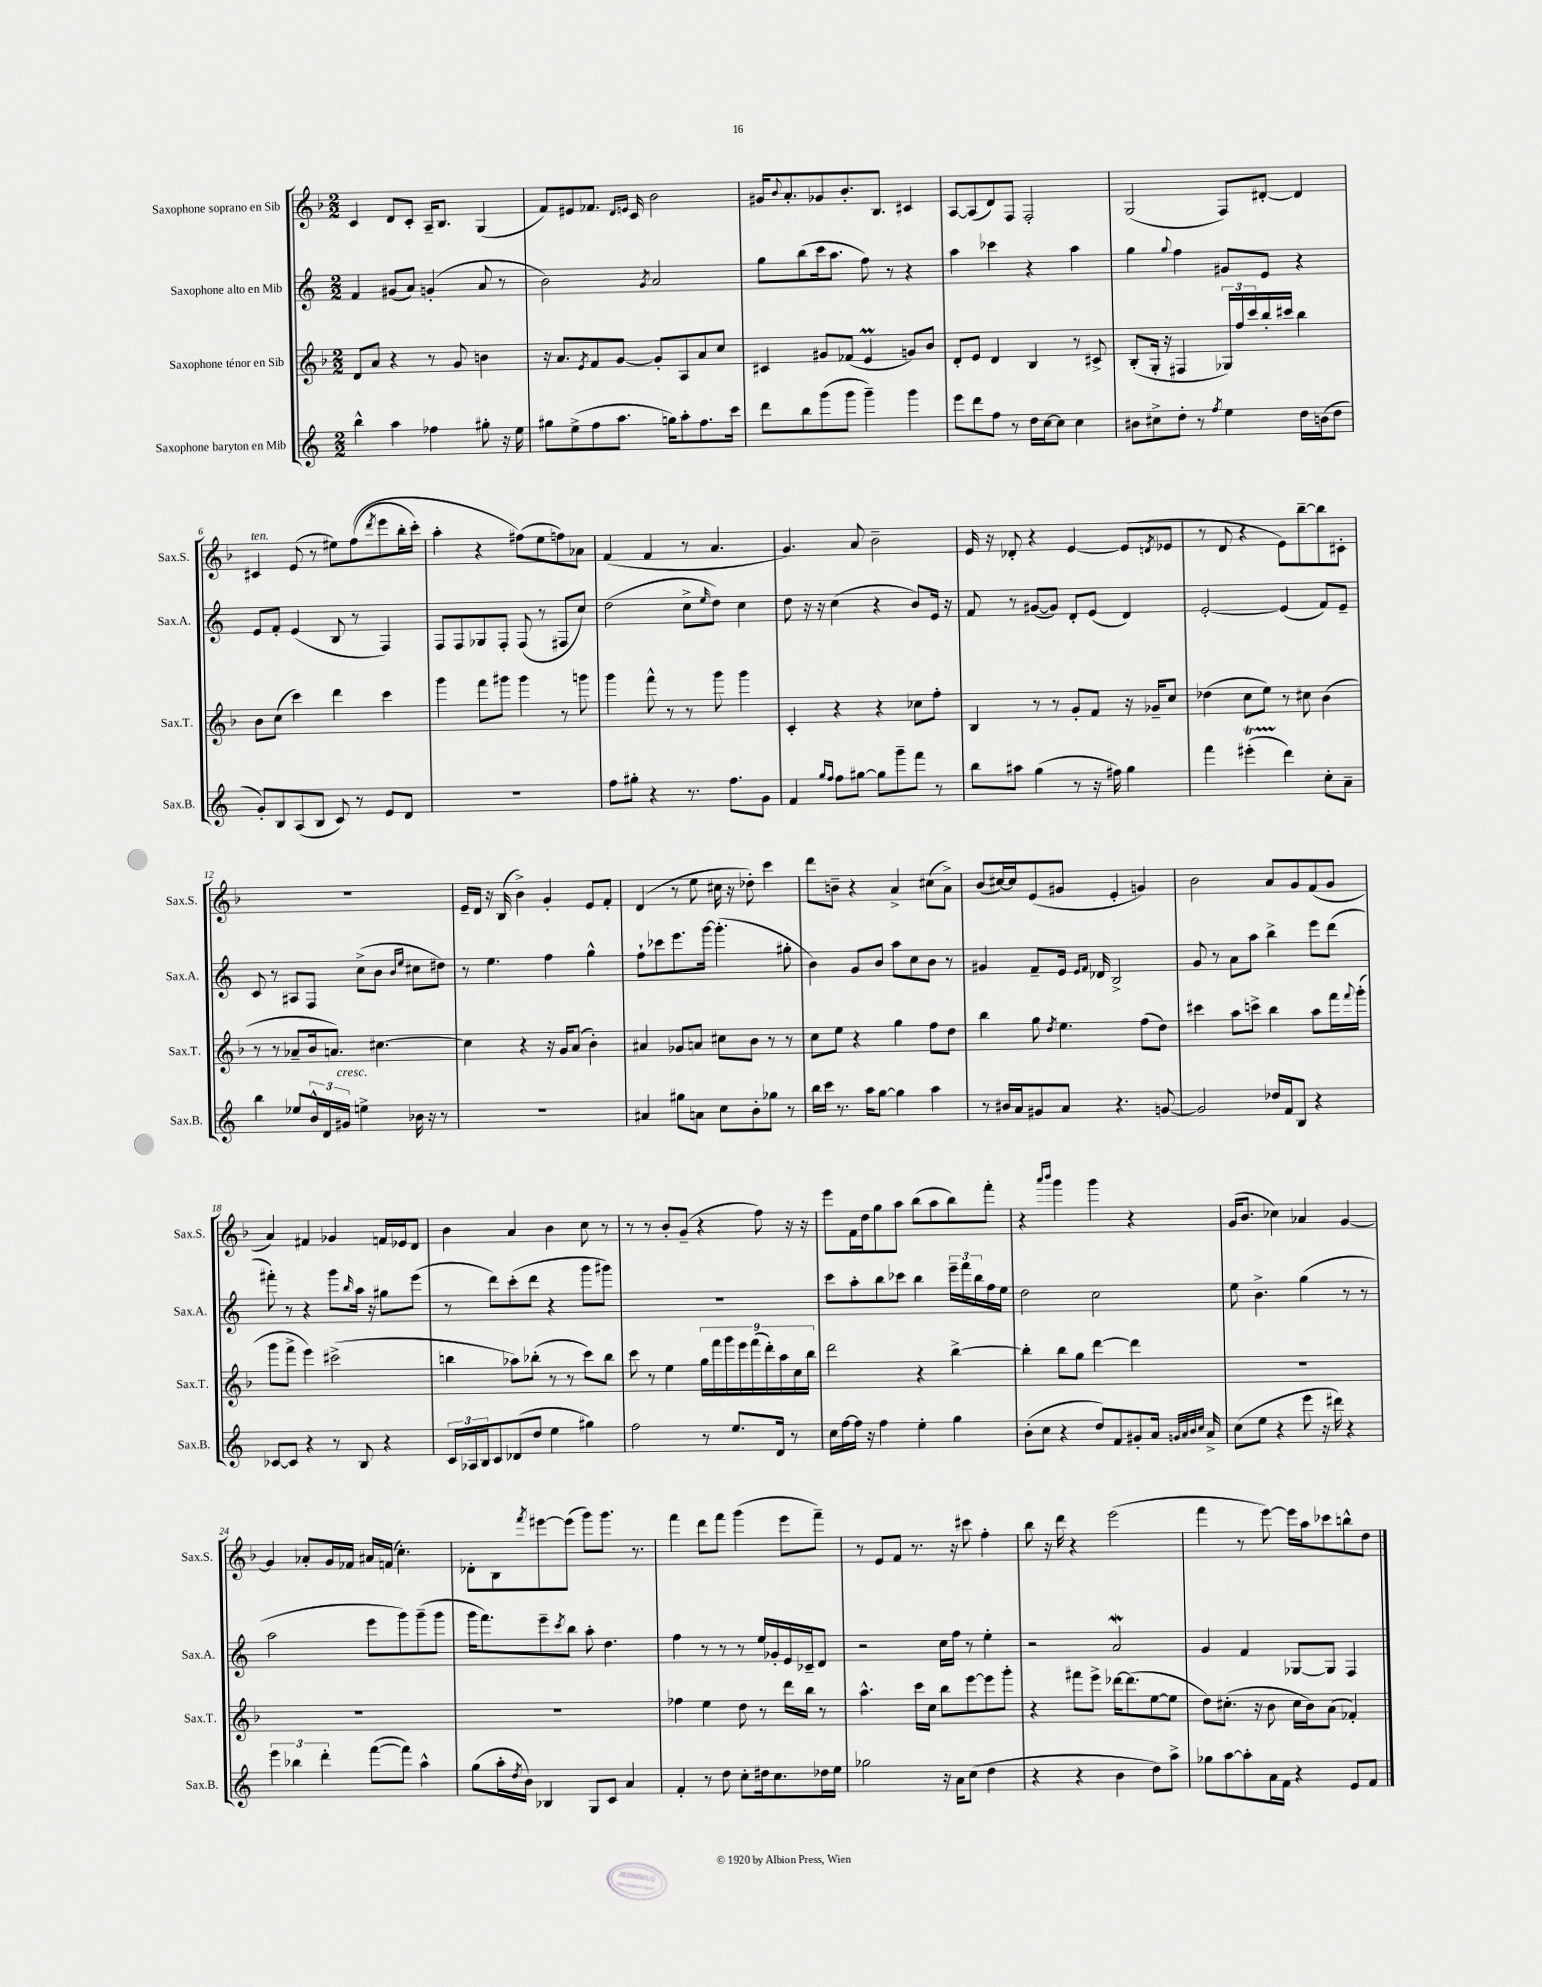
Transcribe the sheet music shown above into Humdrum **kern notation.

**kern	**kern	**kern	**kern
*part4	*part3	*part2	*part1
*staff4	*staff3	*staff2	*staff1
*I"Saxophone baryton en Mib	*I"Saxophone ténor en Sib	*I"Saxophone alto en Mib	*I"Saxophone soprano en Sib
*I'Sax.B.	*I'Sax.T.	*I'Sax.A.	*I'Sax.S.
*clefG2	*clefG2	*clefG2	*clefG2
*k[]	*k[b-]	*k[]	*k[b-]
*M2/2	*M2/2	*M2/2	*M2/2
=1	=1	=1	=1
4bb^^\	8d/L	4f/	4c/
.	8a/J	.	.
4aa\	4r	(8g#X/L	8d/L
.	.	8a/J)	8c'/J
4ff-X\	8r	(4gn'/	16A~/KL
.	.	.	8.B-/J
.	8g/	.	.
8gg#X'\	4bn\	8a/	(4G/
16r	.	8r	.
16ee\	.	.	.
=2	=2	=2	=2
8gg#X\L	16r	2b\)	8f/L)
.	8.a/L	.	.
(8ee^\	.	.	8e#X/
.	8qe/	.	.
8ff\	8f/	.	8.f-X/J
8.aa\J	[8g/J	.	.
.	.	.	16qqd/LL
.	.	.	16qqen/JJ
.	.	.	16c/
.	.	8qg/	.
.	8g'/L]	2a/	2b-\
16ggn\KL)	.	.	.
8aa'\	8A/	.	.
8.ff\	8a/	.	.
.	8cc/J	.	.
16ccc\Jk	.	.	.
=3	=3	=3	=3
8ddd\L	4c#X/	8gg\L	16g#X/KL
.	.	.	8qqb-/
.	.	.	8.a'/
8bb\	.	(8bb\	.
(8ggg\	8g#X/L	16ccc\k	8g-X/
.	.	8.aa\J	.
8ggg\J	(8f-X/J	.	8.b-'/
4ggg~\)	4em/	8ff\)	.
.	.	.	8.B-/J
.	.	8r	.
4ggg\	8gn/L)	4r	4c#X/
.	8b-/J	.	.
=4	=4	=4	=4
8eee\L	8d'/L	4aa\	[8A/L
8ddd\	8e/J	.	(8A/]
8ff\J	4d/	4ccc-X\	8d/)
8r	.	.	8F/J
16dd\LL	4B-/	4r	2F'/
[16cc\J	.	.	.
8cc\J]	.	.	.
4cc\	8r	4aa\	.
.	8c#X^/	.	.
=5	=5	=5	=5
8b#X\L	(8B-'/L	4gg\	(2G/
8cc#X^\	16G'/Jk	.	.
.	16r	.	.
.	.	8qqgg/	.
8dd'\J	4F#X/	4ff\	.
8r	.	.	.
8qff/	.	.	.
4ee\	24G-X/LL)	8g#X/L	8F/L)
.	24ff/	.	.
.	24ccc/	.	.
.	16bb-'/	8e/J	[8d#X'/J
.	16ccc#X/JJ	.	.
16dd\LL	4bb-\	4r	4d#/]
(16bn\J	.	.	.
8dd\J	.	.	.
!!LO:LB:g=z
=6	=6	=6	=6
!	!	!	!LO:TX:a:i:t=ten.
8g'/L)	8b-\L	8e/L	4c#X/
8B/	(8cc\J	8f'/J	.
(8A/	4ccc\)	(4e/	(8e/
8B/J	.	.	8r
8c/)	4ddd\	8B/	8ee#X\L)
8r	.	8r	((8ff\
.	.	.	8qddd/
8e/L	4ccc\	4F/)	8eee\
8d/J	.	.	16bb-'\L
.	.	.	16ccc'\JJ)
=7	=7	=7	=7
1r	4ggg\	8F/L	4aa'\
.	.	8F/	.
.	8fff\L	8G-X/	4r
.	8ggg#X\J	8F'/J	.
.	4ggg#\	(8F/	(8ff#X\L)
.	.	8r	8ee\
.	8r	8F#X/L	8ffn\)
.	8gggn\	8cc/J)	8a-X\J
=8	=8	=8	=8
8ff\L	4ggg\	(2dd\	(4f/
8gg#X'\J	.	.	.
4r	8fff^^\	.	4f/
.	8r	.	.
8.r	8r	8cc^\L	8r
.	.	16qqee/	.
.	8ggg\	8dd\J)	4.a/
8.ff\L	.	.	.
.	4ggg\	4cc\	.
8g\J	.	.	.
=9	=9	=9	=9
4f/	4c'/	8dd\	4.g/)
.	.	16r	.
.	.	16r	.
16qqgg/LL	.	.	.
16qqff/JJ	.	.	.
8ff\L	4r	(4cc\	.
[8gg#X\J	.	.	8a/
8gg#\L]	4r	4r	2b-~\
8ggg~\	.	.	.
8fff\J	8cc-X\L	8b/L)	.
8r	8ff'\J	16e/Jk	.
.	.	16r	.
=10	=10	=10	=10
8bb\L	4B-/	8f/	16e/
.	.	.	16r
8aa#X\J	.	8r	8d-X'/
(4gg\	8r	([8g#X/L	4r
.	8r	8g#/J])	.
8r	8g'/L	8d'/L	[4e/
16r	8f/J	(8e/J	.
16ff#X\)	.	.	.
4gg\	16r	4d/)	(8e/L]
.	16g-X~/KL	.	.
.	.	.	8qdn/
.	8cc/J	.	8e-X/J
=11	=11	=11	=11
4fff\	(4dd-X\	[2e'/	8r
.	.	.	8d/
(4eee#Xt'\	8cc\L	.	4r
.	8ee\J)	.	.
4ddd\)	8r	(4e/]	8e\L)
.	8cc#X\	.	[8bb-~\
8cc'\L	(4b-\	8f/L)	8bb-\]
8a~\J	.	8e~/J	8c#X'\J
!!LO:LB:g=z
=12	=12	=12	=12
4bb\	8r	8c/	1r
.	8r	8r	.
8ee-X/L	8a-X~/L	8A#X/L	.
24b^^/L	16b-/k	8F/J	.
24d/	.	.	.
.	8.an/J)	.	.
!LO:TX:a:i:t=cresc.	!	!	!
24g#X/JJ	.	.	.
4een^\	.	(8cc^\L	.
.	[4.cc#X\	8b\J	.
.	.	16qqb/LL	.
.	.	16qqee/JJ	.
16b-X\	.	8cc#X\L	.
16r	.	.	.
8r	.	8dd#X\J)	.
=13	=13	=13	=13
1r	4cc#\]	8r	16e~/LL
.	.	.	16d/JJ
.	.	4.ee\	16r
.	.	.	(16B-/
.	4r	.	4b-^\)
.	16r	4ff\	4g'/
.	16g/KL	.	.
.	(8a/J	.	.
.	4b-'\)	4gg^^\	8e/L
.	.	.	8f'/J
=14	=14	=14	=14
4a#X/	4a#X/	8ff`\L	(4d/
.	.	8ccc-X\	.
8gg#X\L	8g-X/L	8.eee\	8r
8an\J	8an/J	.	8ee\
.	.	[16ggg\Jk	.
8cc\L	8cc#X\L	(4.ggg'\]	16cc#X\
.	.	.	16r
8b'\	8b-\J	.	8dd-X'\)
8gg-X\J	8r	.	4ccc\
8r	8r	8gg#X'\	.
=15	=15	=15	=15
16bb\LL	8cc\L	4b\)	8ddd\L
16ccc\JJ	.	.	.
8.r	8ee\J	.	8bn~\J
.	4r	8g/L	4r
16aa\KL	.	.	.
[8gg\J	.	8b/J	.
4gg\]	4gg\	8aa\L	4a^/
.	.	8cc\	.
4aa\	8ff\L	8b\J	(8cc#X\L
.	8dd\J	8r	8a^\J)
=16	=16	=16	=16
8r	4bb-\	4g#X/	(8b-/L
16b#X/LL	.	.	[16cc#X/L)
16a/J	.	.	16cc#/J]
8g#X/	8gg\	8f~/L	(8e/
.	8qdd/	.	.
8a/J	4.ee\	16e/Jk	8g#X/J
.	.	16qqe/LL	.
.	.	16qqf/JJ	.
.	.	16d-X/	.
4.r	.	2B^/	4e'/
.	(8ff\L	.	4gn/)
[8gn/	8dd\J)	.	.
=17	=17	=17	=17
2g/]	4ccc#X\	8g/	2b-\
.	.	8r	.
.	8aa\L	8a\L	.
.	8cccn^\J	8aa\J	.
16dd-X/LL	4bb-\	4bb^\	8a/L
16f/J	.	.	.
8B/J	.	.	8g/
4r	8aa\L	8eee\L	(8f/
.	16fff\L	(8ddd\J	8g/J
.	8qqfff/	.	.
.	(16ggg'\JJ	.	.
!!LO:LB:g=z
=18	=18	=18	=18
[8c-X/L	8ggg\L	8fff#X'\)	4a/)
8c-/J]	8fff^\J	8r	.
4r	4eee\)	4r	4f#X/
8r	(2ccc#X^\	8ggg\L	4g-X/
.	.	16qqbb/	.
8B/	.	16aa\Jk	.
.	.	16r	.
4r	.	8gg#X\L	16fn/LL
.	.	.	16e-X/J
.	.	(8eee\J	8d/J
=19	=19	=19	=19
24c/LL	4bbn\	8r	4b-\
24A-X/	.	.	.
24B/J	.	.	.
8c/	.	8ddd\L)	.
(8d-X/	8aa-X\L)	(8ccc'\	4a/
8dd/J	(8bb-X'\J	8ddd\J	.
4ee\	8r	4r	4b-\
.	8r	.	.
4gg#X\)	8ccc\L)	8ggg\L	8cc\
.	8bb-\J	8ggg#X\J)	8r
=20	=20	=20	=20
2ff\	8ccc\	1r	8r
.	8r	.	8r
.	4ee\	.	8b-'/L
.	.	.	(8g~/J
8r	18gg\LL	.	4r
.	18fff\	.	.
.	18ggg\	.	.
8.ee/L	.	.	.
.	18eee\	.	.
.	(18fff\	.	.
.	.	.	8ff\)
.	18ddd'\)	.	.
16d/Jk	.	.	.
.	18aa\	.	.
8r	.	.	16r
.	18cc\	.	.
.	.	.	16r
.	18bb-\JJ	.	.
=21	=21	=21	=21
16cc\LL	2ddd\	8ccc\L	8eee\L
[16ff\	.	.	.
16ff\JJ]	.	8aa'\	16f\L
16r	.	.	16dd\J
4ff\	.	8bb\	8gg\
.	.	8ccc-X\J	8aa\J
4ee'\	4r	4bb\	(8bb-\L
.	.	.	8aa\
4gg\	[4bb-^\	24eee~\LL	8bb-\)
.	.	24fff\	.
.	.	24bb\	.
.	.	16ff\	8fff'\J
.	.	16ee\JJ	.
=22	=22	=22	=22
(8b'\L	4bb-'\]	2dd\	4r
8cc\J	.	.	.
.	.	.	16qqaaa/LL
.	.	.	16qqbbb-/JJ
4r	8bb-\L	.	4ggg\
.	8gg\J	.	.
8dd/L)	[4ddd\	2cc\	4ggg\
8f/	.	.	.
8g#X'/	4ddd\]	.	4r
16a/Jk	.	.	.
32qqgn/LLL	.	.	.
32qqa/	.	.	.
32qqb/	.	.	.
32qqcc/JJJ	.	.	.
16a^/	.	.	.
=23	=23	=23	=23
(8cc\L	1r	8ee\	(16g/KL
.	.	.	8.b-/J
8ee\J	.	4.b^\	.
4r	.	.	4cc-X\)
8eee\	.	(4gg\	4a-X/
16r	.	.	.
16ddd#X\)	.	.	.
4r	.	8r	[4g/
.	.	8r	.
!!LO:LB:g=z
=24	=24	=24	=24
6eee\	1r	2aa\	4g/]
6bb-X\	.	.	.
.	.	.	8a-X'/L
6ddd'\	.	.	.
.	.	.	16g/L
.	.	.	16f-X/JJ
([8fff\L	.	8eee\L	16a#X/LL
.	.	.	(16fn/JJ
8fff\J])	.	8ggg\)	4.cc'\)
4aa^^\	.	(8ggg~\	.
.	.	8ggg\J	.
=25	=25	=25	=25
(8gg\L	1r	16ggg\KL	8d-X'\L
.	.	8.fff\)	.
16aa'\L	.	.	8B-\
8qdd/	.	.	.
16b\JJ)	.	.	.
.	.	.	8qfff/
4B-X/	.	8eee~\	[8eee#X\
.	.	8qccc/	.
.	.	8bb\J	(8eee#\J]
8G/L	.	8aa'\	8ggg\L)
8c/J	.	4.dd\	8.ggg\J
4a/	.	.	.
.	.	.	8.r
=26	=26	=26	=26
4f'/	4ff-X\	4ff\	4fff\
8r	4ee\	8r	8ddd\L
8dd\	.	8r	8fff\J
8cc'\L	8dd\	8r	(4ggg\
16dd#X\k	8r	16ee/LL	.
8.cc\	.	16g-X'/	.
.	16ddd\LL	16e/	8eee\L
.	16bb-\JJ	16c-X~/J	.
16dd-X\L	8r	8d/J	8fff~\J)
16ee\JJ	.	.	.
=27	=27	=27	=27
2gg-X\	4.aa^^\	2r	8r
.	.	.	8e/L
.	.	.	8f/J
.	16ccc\LL	.	8.r
.	16cc\JJ	.	.
16r	8bb-\L	16cc\LL	.
16a\KL	.	16ff\JJ	16r
(8cc\J	[8eee\	8r	8ccc#X\
4dd\	8eee\]	4ee'\	4ff'\
.	8ggg'\J	.	.
=28	=28	=28	=28
4r	4r	2r	8bb-\
.	.	.	16r
.	.	.	16ddd\
4r	8fff#X\L	.	4r
.	8eee^\J	.	.
4b\	[16ddd-X\KL	2aW/	(2eee\
.	(8.ddd-\]	.	.
8dd\L)	[8ee\	.	.
8aa^\J	8ee\J]	.	.
=29	=29	=29	=29
8gg-X\L	8dd\L)	4g/	4fff\
[8aa\	(8.cc#X'\J	.	.
8aa'\]	.	4f/	8r
.	16r	.	.
16a\L	8b-\	.	[8eee\)
16f\JJ	.	.	.
4r	16cc#\LL	[8G-X/L	16eee\LL]
.	16b-\J)	.	16aa\J
.	(8a\J	8G-/J]	8ccc-X\
8e/L	4f-X'/)	4F/	8bbn^^\
8f/J	.	.	8dd\J
==	==	==	==
*-	*-	*-	*-
